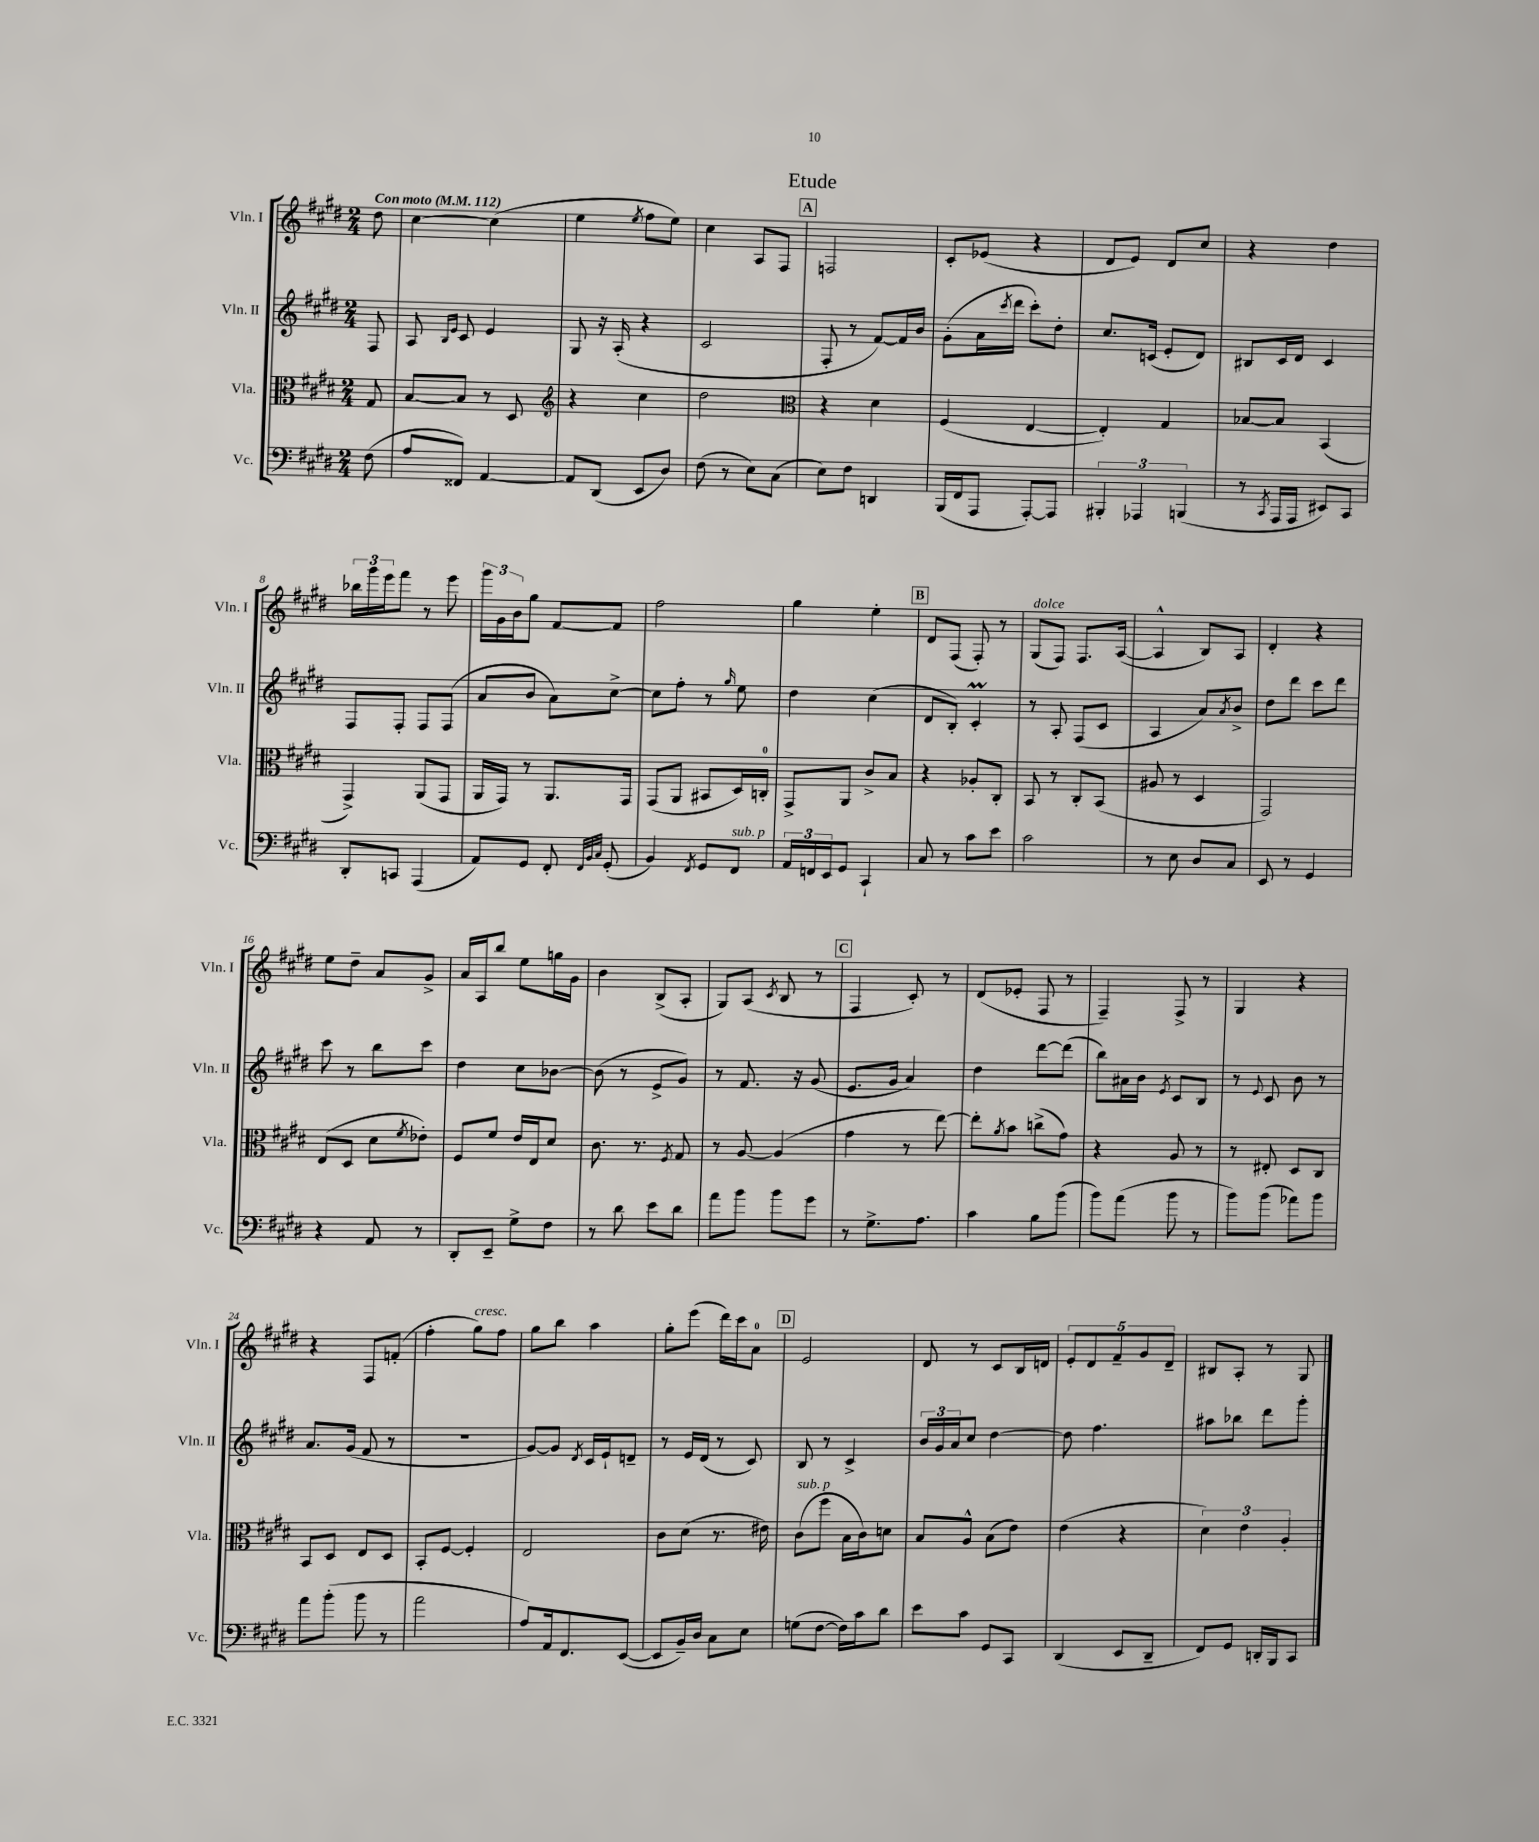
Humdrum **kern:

**kern	**kern	**kern	**kern
*part4	*part3	*part2	*part1
*staff4	*staff3	*staff2	*staff1
*I"Vc.	*I"Vla.	*I"Vln. II	*I"Vln. I
*I'Vc.	*I'Vla.	*I'Vln. II	*I'Vln. I
*clefF4	*clefC3	*clefG2	*clefG2
*k[f#c#g#d#]	*k[f#c#g#d#]	*k[f#c#g#d#]	*k[f#c#g#d#]
*M2/4	*M2/4	*M2/4	*M2/4
*MM112	*MM112	*MM112	*MM112
=	=	=	=
!	!	!	!LO:TX:a:B:t=Con moto
(8F#\	8G#/	8F#/	8dd#\
=1	=1	=1	=1
8A/L	[8B/L	8A/	[4cc#\
.	.	16qqB/LL	.
.	.	16qqe/JJ	.
8FF##X/J)	8B/J]	8c#/	.
[4AA/	8r	4e/	(4cc#\]
.	8D#/	.	.
=2	=2	=2	=2
*	*clefG2	*	*
8AA/L]	4r	8G#/	4ee\
(8DD#/J	.	16r	.
.	.	(16A'/	.
.	.	.	8qee/
8EE/L	4cc#\	4r	8ff#\L
8D#/J)	.	.	8ee\J)
=3	=3	=3	=3
(8F#\	2dd#\	2c#/	4cc#\
8r	.	.	.
8E\L)	.	.	8A/L
(8C#\J	.	.	8F#/J
!!LO:REH:place=s1:t=A
=4	=4	=4	=4
*	*clefC3	*	*
8E\L)	4r	8F#'/	2Fn/
8F#\J	.	8r	.
4DDn/	4d#\	[8f#/L)	.
.	.	16f#/L]	.
.	.	16b/JJ	.
=5	=5	=5	=5
(16BBB/LL	(4F#/	(8g#'\L	8c#'/L
16FF#/J	.	.	.
8AAA/J	.	16a\L	(8e-X/J
.	.	8qccc#/	.
.	.	16ddd#\JJ	.
[8AAA'/L)	[4E/	8ccc#'\L)	4r
8AAA/J]	.	8dd#'\J	.
=6	=6	=6	=6
6BBB#X'/	4E'/])	8.cc#/L	8d#/L
.	.	.	8e/J)
6AAA-X/	.	.	.
.	.	(16cn/Jk	.
.	4G#/	8e'/L	8d#/L
(6BBBn/	.	.	.
.	.	8d#/J)	8cc#/J
=7	=7	=7	=7
8r	[8B-X/L	8B#X/L	4r
8qCC#/	.	.	.
16AAA/LL	8B-/J]	16c#/L	.
16AAA/JJ	.	16d#/JJ	.
8EE#X/L)	(4BB/	4c#/	4dd#\
8CC#/J	.	.	.
!!LO:LB:g=z
=8	=8	=8	=8
8DD#'/L	4GG#^/)	8F#/L	24bb-X\LL
.	.	.	24ggg#\
.	.	.	24eee\J
8CCn/J	.	8F#'/J	8fff#\J
(4AAA/	(8AA/L	8F#/L	8r
.	8GG#/J	(8F#/J	8eee\
=9	=9	=9	=9
8AA/L)	16AA/LL	8a/L	24ggg#\LL
.	.	.	24g#\
.	16GG#/JJ)	.	.
.	.	.	24b\J
8GG#/J	8r	8b/J	8gg#\J
8FF#'/	8.AA/L	8a\L)	[8f#/L
32qqFF#/LLL	.	.	.
32qqBB/	.	.	.
32qqC#/JJJ	.	.	.
(8GG#'/	.	[8cc#^\J	8f#/J]
.	16GG#/Jk	.	.
=10	=10	=10	=10
4BB/)	(8GG#/L	8cc#\L]	2ff#\
.	8AA/J	8ff#'\J	.
8qFF#/	.	.	.
8GG#/L	8BB#X/L	8r	.
.	.	16qqgg#/	.
!LO:TX:a:i:t=sub. p	!	!	!
8FF#/J	16D#/L)	8ee\	.
.	16Cn'/JJ	.	.
=11	=11	=11	=11
24AA/LL	8GG#^/L	4dd#\	4gg#\
24FFn/	.	.	.
24EE/J	.	.	.
8GG#/J	8AA/J	.	.
4CC#`/	8c#^/L	(4cc#\	4ee'\
.	8B/J	.	.
!!LO:REH:place=s1:t=B
=12	=12	=12	=12
8C#/	4r	8d#/L	8d#/L
8r	.	8B'/J)	(8F#/J
8c#\L	8A-X'/L	4c#M'/	8F#'/)
8e\J	8C#'/J	.	8r
=13	=13	=13	=13
!	!	!	!LO:TX:a:i:t=dolce
2c#\	8BB/	8r	(8G#/L
.	8r	8A'/	8F#/J)
.	8C#'/L	(8F#/L	8.F#/L
.	(8BB/J	8c#/J	.
.	.	.	([16A/Jk
=14	=14	=14	=14
8r	8A#X/	4A/	4A^^/]
8E\	8r	.	.
8D#/L	4D#/	8a/L)	8B/L)
.	.	8qa/	.
8C#/J	.	8b^/J	8A/J
=15	=15	=15	=15
8EE/	2GG#/)	8dd#\L	4d#'/
8r	.	8ddd#\J	.
4GG#/	.	8ccc#\L	4r
.	.	8ddd#\J	.
!!LO:LB:g=z
=16	=16	=16	=16
4r	(8E/L	8ccc#\	8ee\L
.	8D#/J	8r	8dd#~\J
8AA/	8d#\L	8bb\L	8a/L
.	8qf#/	.	.
8r	8e-X'\J)	8ccc#\J	8g#^/J
=17	=17	=17	=17
8DD#'/L	8F#/L	4dd#\	16a/LL
.	.	.	16A/J
8EE~/J	8f#/J	.	8bb/J
8G#^\L	16e/LL	8cc#\L	8ee\L
.	16E/J	.	.
8F#\J	8d#/J	[8b-X\J	16ggn\L
.	.	.	16g#\JJ
=18	=18	=18	=18
8r	8.c#\	(8b-\]	4b\
8d#\	.	8r	.
.	8.r	.	.
8e\L	.	8e^/L	(8B^/L
.	8qF#/	.	.
8d#\J	8G#/	8g#/J)	8A'/J
=19	=19	=19	=19
8a\L	8r	8r	8G#/L)
8b\J	[8A/	8.f#/	(8A/J
.	.	.	8qc#/
8b\L	(4A/]	.	8B/
.	.	16r	.
8g#\J	.	(8g#/	8r
!!LO:REH:place=s1:t=C
=20	=20	=20	=20
8r	4g#\	8.e/L	4F#/
8.G#^\L	.	.	.
.	.	16g#/Jk	.
.	8r	4a/)	8c#'/)
8.A\J	.	.	.
.	[8ee\)	.	8r
=21	=21	=21	=21
4c#\	8ee'\L]	4dd#\	(8d#/L
.	8qa/	.	.
.	8b\J	.	8e-X'/J
8B\L	(8ccn^\L	[8ddd#\L	8F#/
(8b\J	8g#\J)	(8ddd#\J]	8r
=22	=22	=22	=22
8b\L)	4r	8bb\L)	4F#~/)
(8a\J	.	16a#X\L	.
.	.	16b\JJ	.
.	.	8qe/	.
8b\	8A/	8c#/L	8F#^/
8r	8r	8B/J	8r
=23	=23	=23	=23
8b\L)	8r	8r	4G#/
.	.	8qqe/	.
(8b\J	8E#X'/	8c#/	.
8a-X\L)	8D#/L	8b\	4r
8b\J	8C#/J	8r	.
!!LO:LB:g=z
=24	=24	=24	=24
8a\L	8BB/L	8.a/L	4r
(8b'\J	8D#/J	.	.
.	.	(16g#/Jk	.
8b\	8E/L	8f#/	8F#/L
8r	8D#/J	8r	(8fn'/J
=25	=25	=25	=25
2a\	8BB'/L	2r	4ff#'\
.	[8F#/J	.	.
!	!	!	!LO:TX:a:i:t=cresc.
.	4F#'/]	.	8gg#\L)
.	.	.	8ff#\J
=26	=26	=26	=26
8A/L)	2E/	[8g#/L)	8gg#\L
16AA/k	.	8g#/J]	8bb\J
8.FF#/	.	.	.
.	.	8qd#/	.
.	.	16c#/LL	4aa\
.	.	16e`/J	.
([8EE/J	.	8dn~/J	.
=27	=27	=27	=27
8EE/L]	8c#\L	8r	8gg#'\L
16BB~/L)	(8d#\J	16e/LL	(8eee\J
16D#/JJ	.	(16d#/JJ	.
8C#\L	8.r	8r	16ddd#\LL)
.	.	.	16ccc#\J
8E\J	.	8c#/)	8a\J
.	16e#X\)	.	.
!!LO:REH:place=s1:t=D
=28	=28	=28	=28
!	!LO:TX:a:i:t=sub. p	!	!
(8Gn\L	(8c#\L	8B/	2e/
[8F#\J	8ff#\J	8r	.
16F#\LL])	16B\LL	4c#^/	.
16c#\J	16c#\J)	.	.
8d#\J	8dn\J	.	.
=29	=29	=29	=29
8e\L	8B/L	24b/LL	8d#/
.	.	24g#/	.
.	.	24a/J	.
8c#\J	8A^^/J	8cc#/J	8r
8GG#/L	(8B\L	[4dd#\	8c#/L
8CC#/J	8e\J)	.	16B/L
.	.	.	16dn/JJ
=30	=30	=30	=30
(4DD#/	(4e\	8dd#\]	10e'/L
.	.	.	10d#/
.	.	4.ff#\	.
.	.	.	10f#~/
8EE/L	4r	.	.
.	.	.	10g#/
8DD#~/J	.	.	.
.	.	.	10d#~/J
=31	=31	=31	=31
8FF#/L)	6d#\)	8aa#X\L	8B#X/L
8GG#/J	.	8bb-X\J	8A'/J
.	6e\	.	.
16DDn'/LL	.	8ddd#\L	8r
16BBB/J	.	.	.
.	6A'/	.	.
8CC#/J	.	8ggg#'\J	8G#/
==	==	==	==
*-	*-	*-	*-
